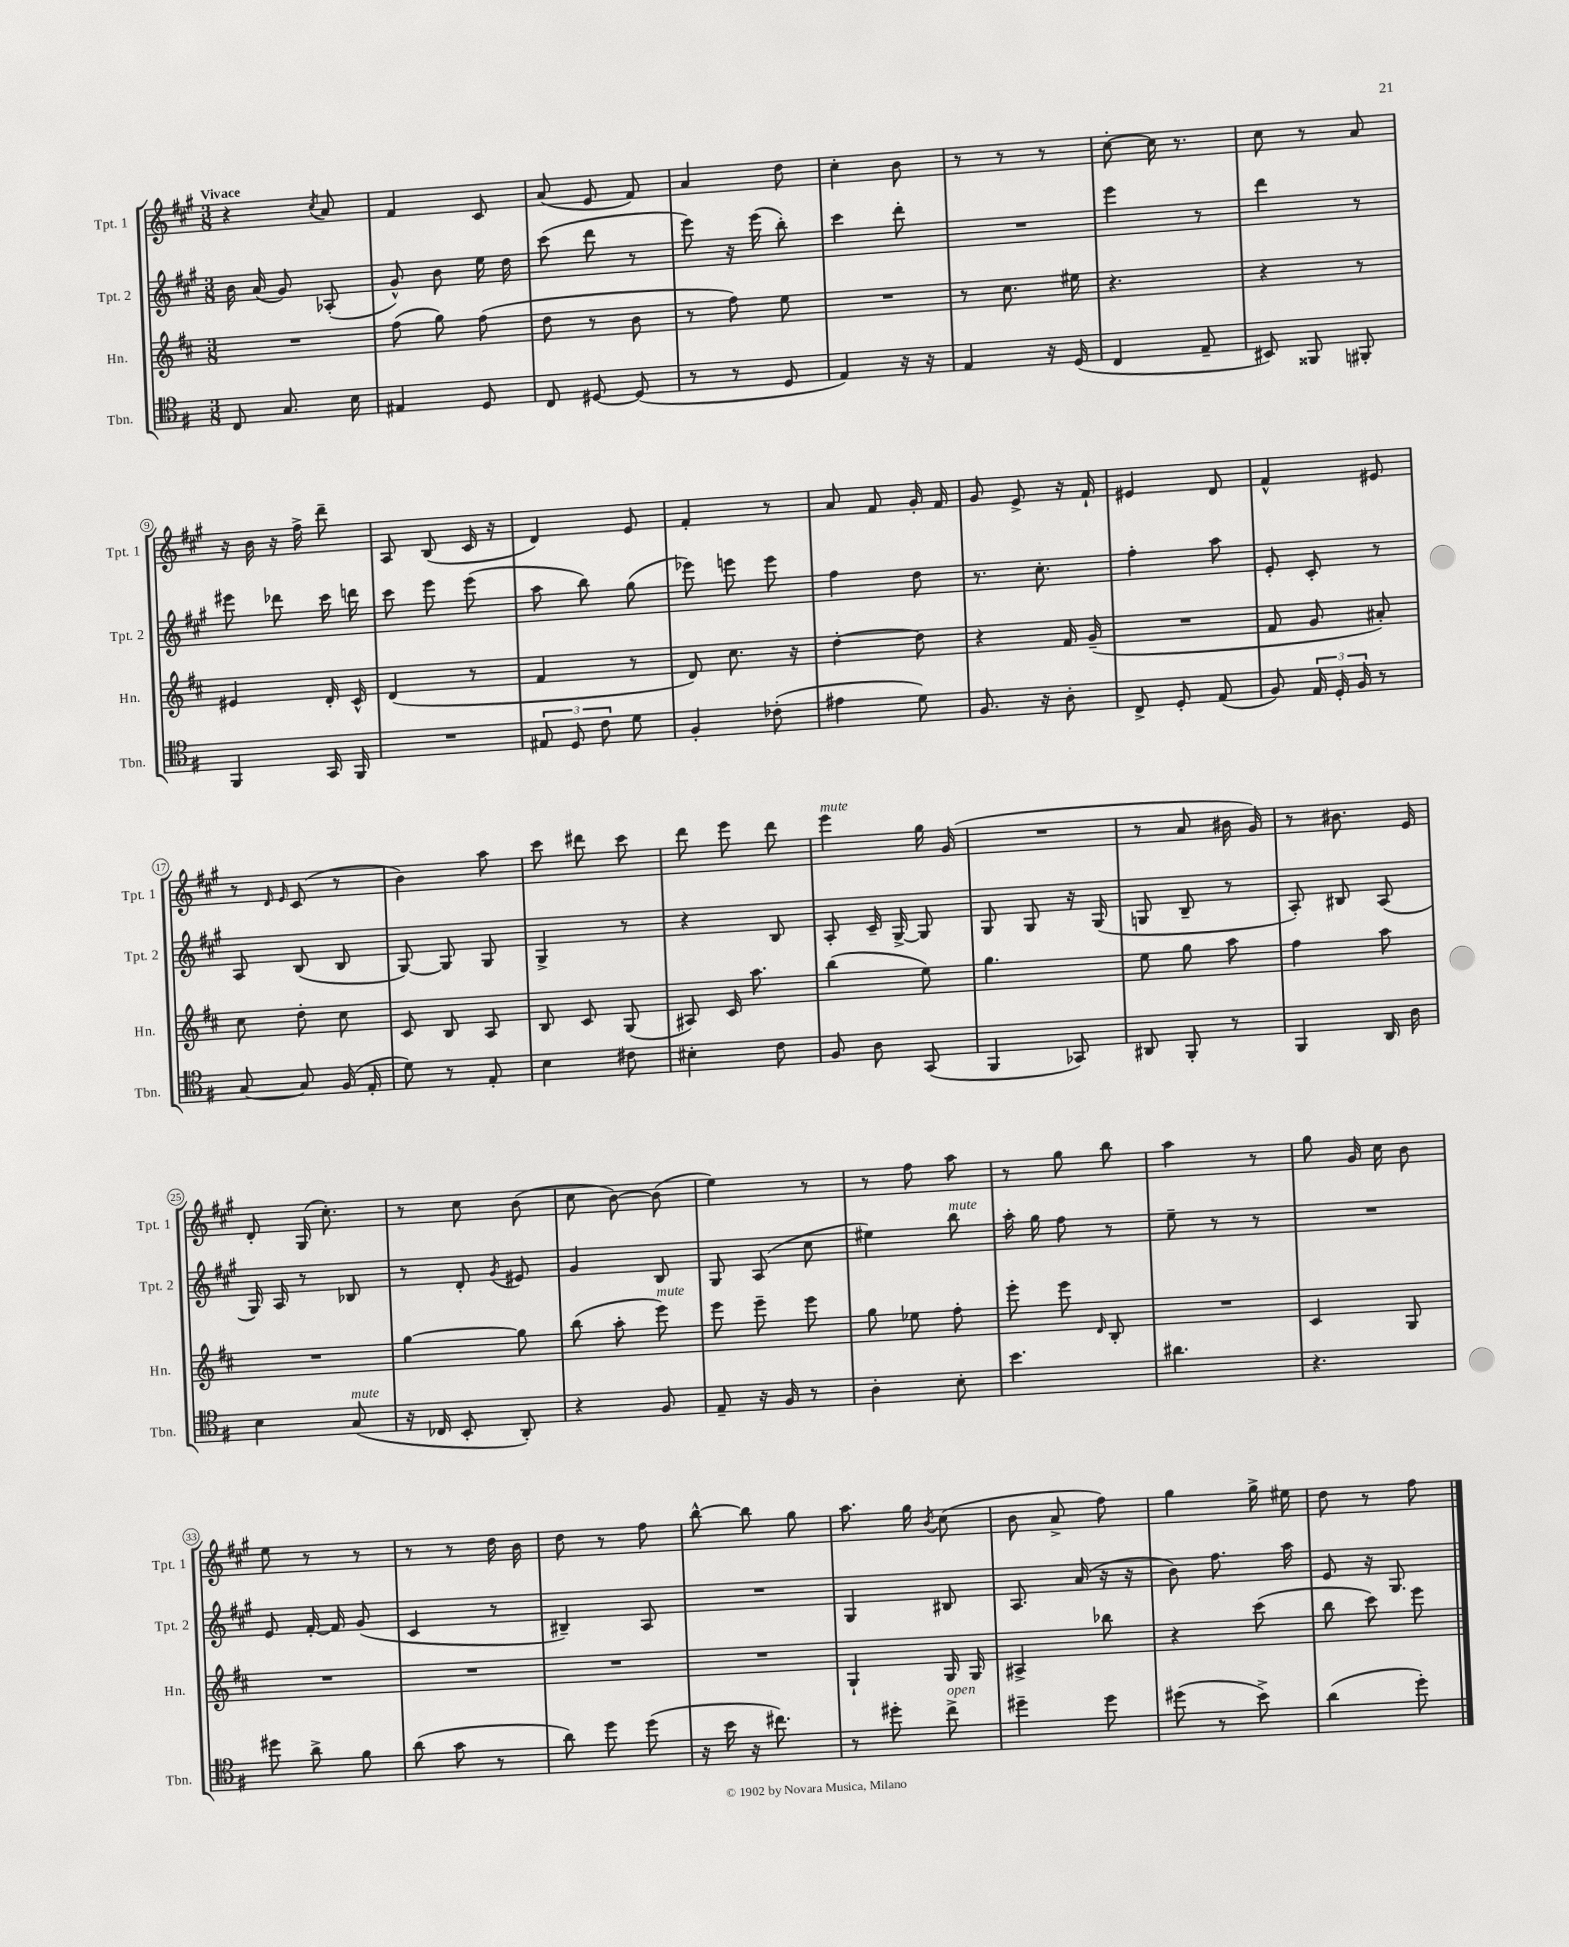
<<
\new StaffGroup <<
\new Staff = "s0" \with { instrumentName = "Tpt. 1" shortInstrumentName = "Tpt. 1" } {
    \clef treble \key a \major \numericTimeSignature \time 3/8 \tempo "Vivace"
    \autoBeamOff r4 \acciaccatura { cis''8 } a'8 |
    fis'4 cis'8 |
    a'8( e'8 fis'8) |
    a'4 d''8 |
    cis''4-. b'8 |
    r8 r8 r8 |
    cis''8~-. cis''16 r8. |
    cis''8 r8 a'8 |
    r16 b'16 r16 fis''16-> d'''8-- |
    a8 b8( cis'16 r16 |
    d'4) e'8 |
    fis'4-. r8 |
    a'8 fis'8 gis'16-. fis'16 |
    gis'8 e'8-> r16 fis'16-! |
    eis'4 d'8 |
    fis'4-^ eis'8 |
    r8 \grace { d'16 e'16 } cis'8( r8 |
    b'4) a''8 |
    cis'''8 dis'''8 cis'''8 |
    d'''8 e'''8 d'''8 |
    e'''4^\markup { \italic "mute" } gis''16 gis'16( |
    R4. |
    r8 a'8 bis'16 gis'16) |
    r8 bis'8. e'16 |
    d'8-. gis16( cis''8.-.) |
    r8 cis''8 b'8( |
    cis''8 b'8~) b'8( |
    e''4) r8 |
    r8 fis''8 a''8 |
    r8 gis''8 b''8 |
    a''4 r8 |
    gis''8 gis'16 cis''16 b'8 |
    e''8 r8 r8 |
    r8 r8 d''16 b'16 |
    d''8 r8 fis''8 |
    b''8~-^ b''8 gis''8 |
    a''8. gis''16 \acciaccatura { b'8 } cis''8( |
    b'8 a'8-> fis''8) |
    gis''4 gis''16-> eis''16 |
    d''8 r8 fis''8 \bar "|." |
}
\new Staff = "s1" \with { instrumentName = "Tpt. 2" shortInstrumentName = "Tpt. 2" } {
    \clef treble \key a \major \numericTimeSignature \time 3/8
    \autoBeamOff b'16 a'16( gis'8) aes8-.( |
    gis'8-^) b'8 e''16 d''16 |
    cis'''8( d'''8 r8 |
    e'''8) r16 e'''16( b''8-.) |
    cis'''4 d'''8-. |
    R4. |
    e'''4 r8 |
    d'''4 r8 |
    eis'''8 des'''8 cis'''16 d'''16 |
    cis'''8 e'''8 e'''8( |
    a''8 b''8) gis''8( |
    ees'''8) e'''8 e'''8 |
    fis''4 d''8 |
    r8. cis''8.-. |
    fis''4-. a''8 |
    e'8-. cis'8-. r8 |
    a8 b8( b8 |
    gis8~) gis8 gis8 |
    gis4-> r8 |
    r4 b8 |
    a8-. cis'16-- gis16~-> gis8 |
    gis8 gis8 r16 gis16( |
    g8 b8-- r8 |
    a8-.) bis8 a8( |
    gis16) a16 r8 bes8 |
    r8 d'8-. \acciaccatura { gis'8 } eis'8 |
    gis'4 b8 |
    gis8 a8( cis''8 |
    eis''4) b''8^\markup { \italic "mute" } |
    a''16-. gis''16 fis''8 r8 |
    e''8-- r8 r8 |
    R4. |
    e'8 fis'16~-. fis'16 gis'8( |
    cis'4 r8 |
    bis4--) a8 |
    R4. |
    gis4 bis8 |
    a8. a'16( r16 r16 |
    b'8) fis''8. a''16 |
    e'8 r16 gis8. \bar "|." |
}
\new Staff = "s2" \with { instrumentName = "Hn." shortInstrumentName = "Hn." } {
    \clef treble \key d \major \numericTimeSignature \time 3/8
    \autoBeamOff R4. |
    fis''8( g''8) fis''8( |
    d''8 r8 b'8 |
    r8 fis''8) e''8 |
    R4. |
    r8 cis''8. eis''16 |
    r4. |
    r4 r8 |
    eis'4 d'16-. cis'16-^ |
    d'4( r8 |
    fis'4 r8 |
    d'8) cis''8. r16 |
    d''4~-. d''8 |
    r4 fis'16 g'16--( |
    R4. |
    fis'8 g'8 ais'8-.) |
    cis''8 d''8-. cis''8 |
    cis'8 b8 a8 |
    b8 cis'8 g8( |
    ais8) cis'16 a''8. |
    b''4( e''8) |
    g''4. |
    e''8 g''8 a''8 |
    fis''4 a''8 |
    R4. |
    g''4~ g''8 |
    b''8( a''8-. e'''8^\markup { \italic "mute" }) |
    e'''8 e'''8-- e'''8 |
    g''8 ees''8 fis''8-. |
    e'''8-. e'''8 \grace { d'16 } b8-. |
    R4. |
    cis'4 g8 |
    R4. |
    R4. |
    R4. |
    R4. |
    g4-! g16 g16 |
    ais4-> bes''8 |
    r4 cis'''8( |
    b''8 cis'''8) e'''8 \bar "|." |
}
\new Staff = "s3" \with { instrumentName = "Tbn." shortInstrumentName = "Tbn." } {
    \clef tenor \key g \major \numericTimeSignature \time 3/8
    \autoBeamOff c8 g8. b16 |
    eis4 d8 |
    c8 dis8~ dis8( |
    r8 r8 d8 |
    e4) r16 r16 |
    e4 r16 d16( |
    c4 e8-- |
    bis,8) fisis,8 fis,8-. |
    fis,4 g,16 fis,16 |
    R4. |
    \tuplet 3/2 { eis8 d8 c'8 } d'8 |
    fis4-. ces'8-.( |
    eis'4 d'8) |
    fis8. r16 a8-. |
    c8-> d8-. e8( |
    fis8) \tuplet 3/2 { e16 d16-. fis16 } r8 |
    g8~ g8 fis16( e16-. |
    d'8) r8 e8-. |
    b4 cis'8 |
    bis4-. c'8 |
    fis8 a8 g,8( |
    fis,4 ges,8) |
    ais,8 fis,8-. r8 |
    fis,4 a,16 a16 |
    b4 g8^\markup { \italic "mute" }( |
    r16 ces16 b,8-. a,8-.) |
    r4 fis8 |
    e8-- r16 fis16 r8 |
    a4-. b8-. |
    b'4. |
    ais'4. |
    r4. |
    dis''8 a'8-> fis'8 |
    a'8( g'8 r8 |
    a'8) d''8 d''8( |
    r16 b'16 r16 cis''8.) |
    r8 dis''8-. c''8->^\markup { \italic "open" } |
    dis''4-- dis''8 |
    dis''8( r8 b'8->) |
    a'4( d''8-.) \bar "|." |
}
>>
>>
\layout { \context { \Score \override BarNumber.stencil = #(make-stencil-circler 0.1 0.3 ly:text-interface::print) } }
